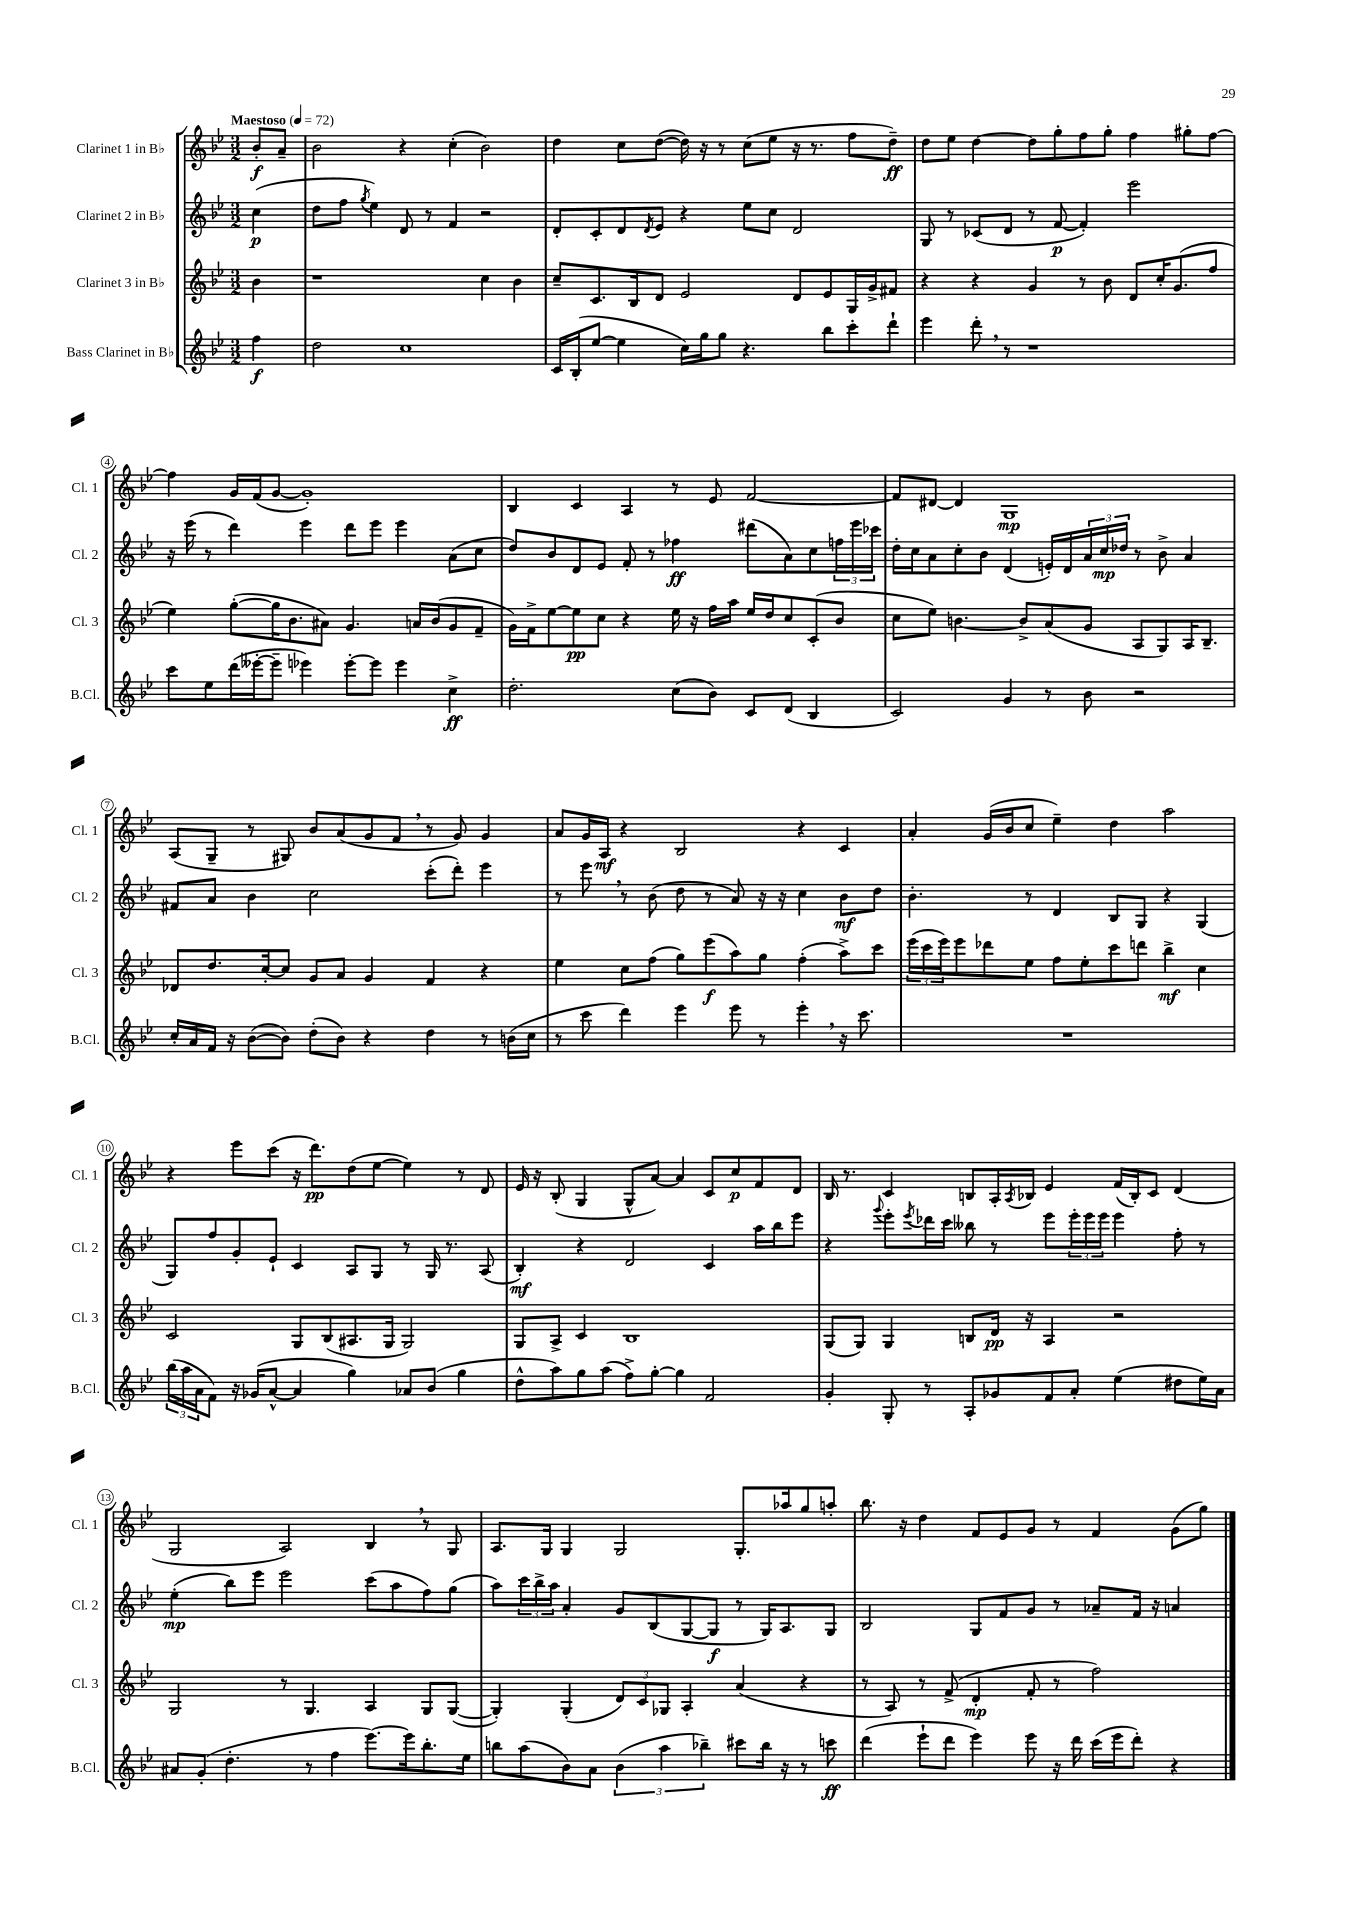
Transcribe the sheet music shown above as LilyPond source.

<<
\new StaffGroup <<
\new Staff = "s0" \with { instrumentName = "Clarinet 1 in Bb" shortInstrumentName = "Cl. 1" } {
    \clef treble \key bes \major \numericTimeSignature \time 3/2 \partial 4 \tempo "Maestoso" 4 = 72
    bes'8-.\f a'8-- |
    bes'2 r4 c''4-.( bes'2) |
    d''4 c''8 d''8~( d''16) r16 r8 c''8( ees''8 r16 r8. f''8 d''8--\ff) |
    d''8 ees''8 d''4~ d''8 g''8-. f''8 g''8-. f''4 gis''8-. f''8~ |
    f''4 g'16 f'16( g'8~ g'1-.) |
    bes4 c'4 a4 r8 ees'8 f'2~ |
    f'8 dis'8~ dis'4 g1\mp |
    a8( g8-- r8 gis8) bes'8 a'8( g'8 f'8 \breathe r8 g'8) g'4 |
    a'8 g'16 a16\mf r4 bes2 r4 c'4 |
    a'4-. g'16( bes'16 c''8 ees''4--) d''4 a''2 |
    r4 ees'''8 c'''8( r16 d'''8.\pp) d''8( ees''8~ ees''4) r8 d'8 |
    ees'16 r16 bes8-.( g4 g8-^ a'8~) a'4 c'8 c''8\p f'8 d'8 |
    bes16 r8. c'4 b8 a16-. \acciaccatura { a8 } bes16 ees'4 f'16( bes16-.) c'8 d'4( |
    g2 a2) bes4 \breathe r8 g8 |
    a8. g16 g4 g2 g8.-. aes''16 g''8 a''8-. |
    bes''8. r16 d''4 f'8 ees'8 g'8 r8 f'4 g'8( g''8) \bar "|." |
}
\new Staff = "s1" \with { instrumentName = "Clarinet 2 in Bb" shortInstrumentName = "Cl. 2" } {
    \clef treble \key bes \major \numericTimeSignature \time 3/2 \partial 4
    c''4\p( |
    d''8 f''8 \acciaccatura { g''8 } ees''4) d'8 r8 f'4 r2 |
    d'8-. c'8-. d'8 \acciaccatura { d'8 } ees'8 r4 ees''8 c''8 d'2 |
    g8 r8 ces'8( d'8 r8 f'8~\p f'4-.) ees'''2 |
    r16 ees'''16( r8 d'''4) ees'''4 d'''8 ees'''8 ees'''4 a'8( c''8 |
    d''8) bes'8 d'8 ees'8 f'8-. r8 fes''4\ff dis'''8( a'8) c''8 \tuplet 3/2 { f''16 ees'''16 ces'''16 } |
    d''16-. c''16 a'8 c''8-. bes'8 d'4( e'16-.) d'16 \tuplet 3/2 { a'16 c''16\mp des''16 } r8 bes'8-> a'4 |
    fis'8 a'8 bes'4 c''2 c'''8-.( d'''8-.) ees'''4 |
    r8 ees'''8 \breathe r8 bes'8( d''8 r8 a'8) r16 r16 c''4 bes'8\mf d''8 |
    bes'4.-. r8 d'4 bes8 g8 r4 g4( |
    g8) f''8 g'8-. ees'8-! c'4 a8 g8 r8 g16 r8. a8( |
    bes4-.\mf) r4 d'2 c'4 a''16 bes''16 ees'''8 |
    r4 \appoggiatura { g'''8 } ees'''8-. \acciaccatura { ees'''8 } des'''16 c'''16 beses''8 r8 ees'''8 \tuplet 3/2 { ees'''16-. ees'''16 ees'''16 } ees'''4 f''8-. r8 |
    ees''4-.\mp( bes''8) ees'''8 ees'''2 c'''8( a''8 f''8) g''8( |
    a''8) \tuplet 3/2 { c'''16 bes''16-> a''16 } a'4-. g'8 bes8( g8~ g8\f r8 g16) a8. g8 |
    bes2 g8 f'8 g'8 r8 aes'8-- f'16 r16 a'4 \bar "|." |
}
\new Staff = "s2" \with { instrumentName = "Clarinet 3 in Bb" shortInstrumentName = "Cl. 3" } {
    \clef treble \key bes \major \numericTimeSignature \time 3/2 \partial 4
    bes'4 |
    r1 c''4 bes'4 |
    c''8-- c'8. bes16 d'8 ees'2 d'8 ees'8 g16 g'16-> fis'8 |
    r4 r4 g'4 r8 bes'8 d'8 c''16-. g'8.( f''8 |
    ees''4) g''8~-.( g''16 bes'8. ais'8) g'4. a'16 bes'16( g'8 f'8-- |
    g'16) f'16-> ees''8~ ees''8\pp c''8 r4 ees''16 r16 f''16 a''16 ees''16 d''16 c''8 c'8-.( bes'8 |
    c''8 ees''8) b'4.~ b'8-> a'8( g'8 a8 g8) a16 bes8.-- |
    des'8 d''8. c''16~-. c''8 g'8 a'8 g'4 f'4 r4 |
    ees''4 c''8 f''8( g''8) ees'''8\f( a''8) g''8 f''4-.( a''8->) c'''8 |
    \tuplet 3/2 { ees'''16( c'''16 ees'''16) } ees'''8 des'''8 ees''8 f''8 ees''8-. c'''8 d'''8 bes''4->\mf c''4 |
    c'2 g8 bes8( ais8. g16 g2) |
    g8 a8-> c'4 bes1 |
    g8( g8) g4 b8 d'16\pp r16 a4 r2 |
    g2 r8 g4. a4 g8 g8~( |
    g4-.) g4-.( \tuplet 3/2 { d'8) c'8 ges8 } a4-. a'4( r4 |
    r8 a8) r8 f'8->( d'4-.\mp f'8-. r8 f''2) \bar "|." |
}
\new Staff = "s3" \with { instrumentName = "Bass Clarinet in Bb" shortInstrumentName = "B.Cl." } {
    \clef treble \key bes \major \numericTimeSignature \time 3/2 \partial 4
    f''4\f |
    d''2 c''1 |
    c'16 bes16-.( ees''8~ ees''4 c''16) g''16 g''8 r4. bes''8 c'''8-. d'''8-! |
    ees'''4 d'''8-. \breathe r8 r1 |
    c'''8 ees''8 d'''16( eeses'''16~-. eeses'''8-- ees'''4) ees'''8~-. ees'''8 ees'''4 c''4->\ff |
    d''2.-. c''8( bes'8) c'8 d'8( bes4 |
    c'2) g'4 r8 bes'8 r2 |
    c''16-. a'16 f'16 r16 bes'8~( bes'8) d''8-.( bes'8) r4 d''4 r8 b'16( c''16 |
    r8 c'''8 d'''4) ees'''4 ees'''8 r8 ees'''4-. \breathe r16 c'''8. |
    R1. |
    \tuplet 3/2 { bes''16( a''16 a'16 } f'8) r16 ges'16( a'8~-^ a'4 g''4) aes'8 bes'8( g''4 |
    d''8-^ a''8) g''8 a''8( f''8->) g''8~-. g''4 f'2 |
    g'4-. g8-. r8 a8-. ges'8 f'8 a'8-. ees''4( dis''8 ees''16) a'16 |
    ais'8 g'8-.( d''4.-. r8 f''4 ees'''8.~) ees'''16 bes''8.-. ees''16 |
    b''8 a''8( bes'8) a'8 \tuplet 3/2 { bes'4( a''4 bes''4--) } cis'''8 bes''16 r16 r8 c'''8\ff |
    d'''4( ees'''8-! d'''8 ees'''4) ees'''8 r16 d'''16 c'''16( ees'''16 d'''8-.) r4 \bar "|." |
}
>>
>>
\layout { \context { \Score \override BarNumber.stencil = #(make-stencil-circler 0.1 0.3 ly:text-interface::print) } }
